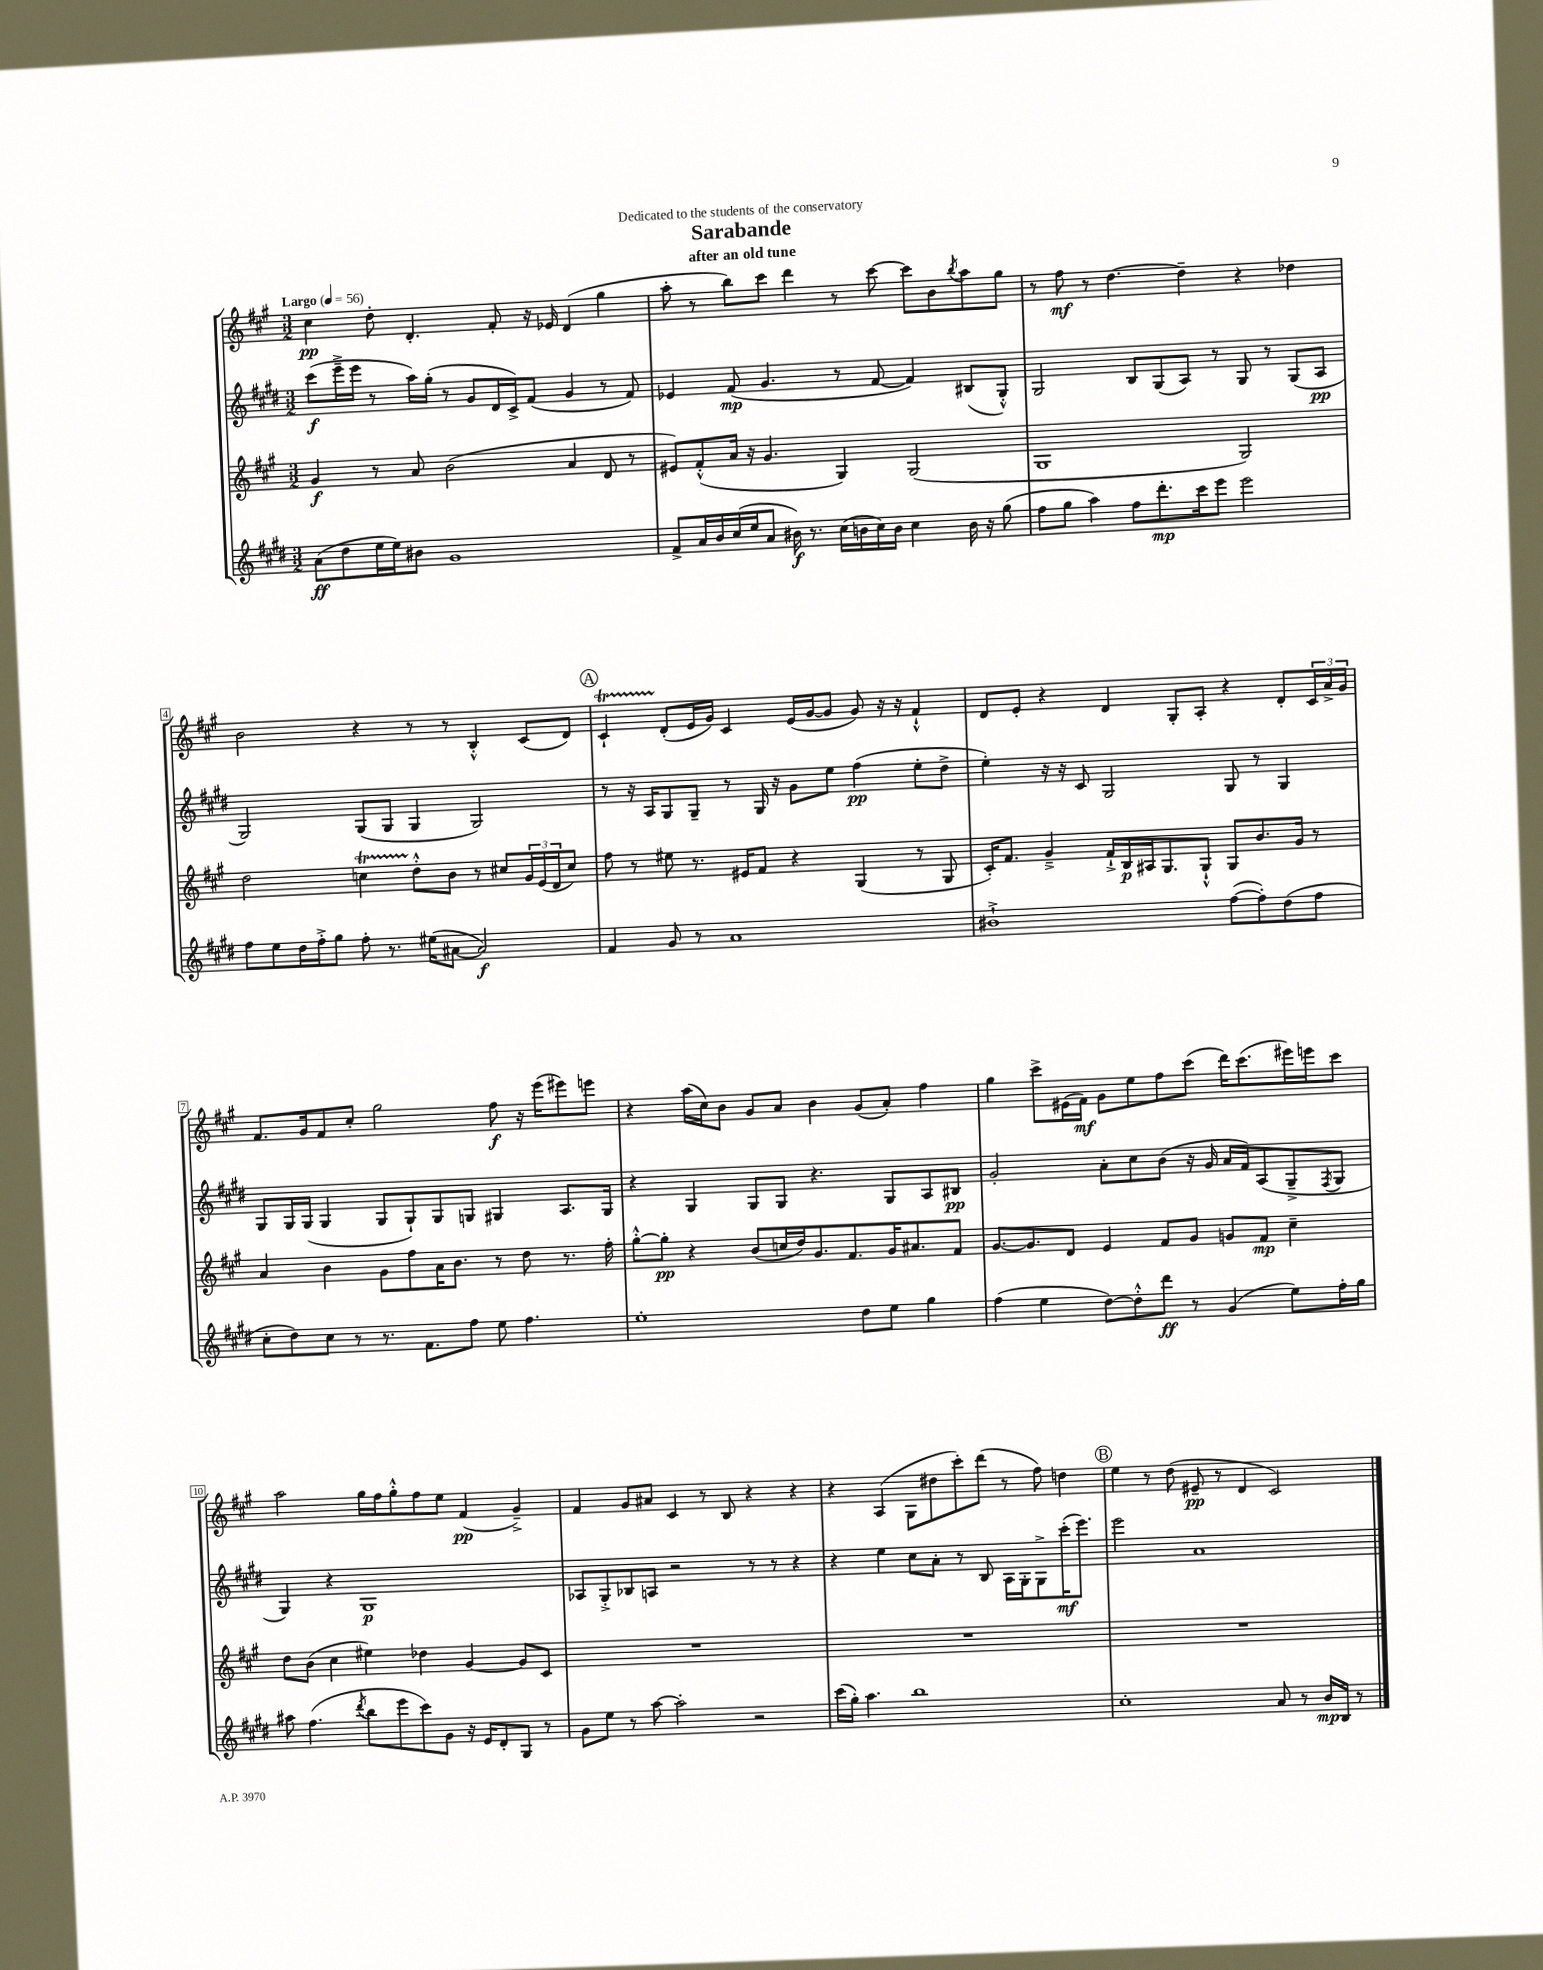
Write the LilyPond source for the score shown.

\header { title = "Sarabande" subtitle = "after an old tune" dedication = "Dedicated to the students of the conservatory" }
<<
\new StaffGroup <<
\new Staff = "s0" {
    \clef treble \key a \major \numericTimeSignature \time 3/2 \tempo "Largo" 4 = 56
    cis''4\pp d''8-. d'4.-. fis'8-. r16 ees'16 d'4( gis''4 |
    a''8-. r8 b''8) cis'''8 d'''4 r8 cis'''8~ cis'''8 b'8 \acciaccatura { b''8 } a''8 gis''8 |
    r8 fis''8\mf r8 d''4.~ d''4-- r4 des''4 |
    b'2 r4 r8 r8 b4-.-^ cis'8( d'8) |
    \mark \markup { \circle "A" } cis'4-!\startTrillSpan d'8-.\stopTrillSpan( e'16 gis'16) cis'4 e'16( gis'16~ gis'8 gis'8) r16 r16 fis'4-!-^ |
    d'8 e'8-. r4 d'4 gis8-. a8-. r4 d'8-. \tuplet 3/2 { cis'16 a'16-> gis'16 } |
    fis'8. gis'16 fis'8 cis''8-. gis''2 fis''8\f r16 e'''16( eis'''8) e'''8 |
    r4 a''16( cis''16) b'8 gis'8 a'8 b'4 gis'8( a'8-.) fis''4 |
    gis''4 cis'''8-> eis'16( fis'16\mf) gis'8 e''8 fis''8 cis'''8( d'''16) cis'''8.( eis'''16) e'''16 cis'''8 |
    a''2 gis''16 fis''16 gis''8-.-^ fis''8 e''8 fis'4\pp( gis'4--->) |
    fis'4 gis'8 ais'8 cis'4 r8 b8 r4 r4 |
    r4 a4( gis8 dis''8 cis'''8-.) d'''8( r8 fis''8) d''4 |
    \mark \markup { \circle "B" } e''4 r8 d''8( eis'8--\pp r8 d'4 cis'2) \bar "|." |
}
\new Staff = "s1" {
    \clef treble \key e \major \numericTimeSignature \time 3/2
    cis'''8\f( e'''16---> e'''16 r8 a''16) gis''16-.( r8 gis'8 dis'16 cis'16->) fis'8( gis'4 r8 fis'8) |
    ees'4 fis'8\mp( gis'4. r8 fis'8~ fis'4) bis8( gis8-.-^) |
    gis2 b8 gis8( a8) r8 gis8 r8 gis8( a8\pp |
    gis2) gis8( gis8 gis4 gis2) |
    \mark \markup { \circle "A" } r8 r16 a16 gis8 gis8-- r8 gis16 r16 gis'8 e''8 fis''4\pp( e''8-. dis''8-> |
    e''4-.) r16 r16 cis'8 gis2 gis8 r8 gis4 |
    gis8 gis16 gis16( gis4 gis8 gis8-!) gis8 g8 gis4 a8. gis16 |
    r4 gis4 gis8 gis8 r4. gis8 a8 bis8\pp |
    gis'2-. a'8-. cis''8 b'8( r16 gis'16 a'16 fis'16) a8( gis8---> \acciaccatura { fis8 } gis8 |
    gis4) r4 gis1\p |
    aes8 gis8-.-> bes8 a8 r2 r8 r8 r4 |
    r4 e''4 cis''8 a'8-. r8 b8 a16 gis16-. gis8-> cis'''16-.\mf( e'''8.) |
    \mark \markup { \circle "B" } e'''2 a'1 \bar "|." |
}
\new Staff = "s2" {
    \clef treble \key a \major \numericTimeSignature \time 3/2
    gis'4\f r8 a'8 b'2( a'4 d'8 r8 |
    eis'8) fis'8-.-^( a'16 r16 gis'4. gis4) gis2( |
    gis1 gis2) |
    d''2 c''4\startTrillSpan d''8-.-^\stopTrillSpan b'8 r8 cis''8 \tuplet 3/2 { gis'16 e'16( d'16 } cis''8) |
    \mark \markup { \circle "A" } fis''8 r8 eis''8 r8. eis'16 fis'8 r4 gis4( r8 gis8 |
    cis'16-.) fis'8. gis'4---> fis'16-!-> b16\p ais16 gis8. gis8-!-^ gis8 b'8. gis'16 r8 |
    a'4 b'4 gis'8 fis''8 a'16 b'8. r8 d''8 r8. fis''16-. |
    gis''8~-.-^ gis''8-.\pp r4 b'8( c''16 d''16) gis'8. fis'8. gis'16 ais'8. fis'8 |
    gis'8.~ gis'8. d'8 e'4 fis'8 gis'8 g'8 fis'8\mp cis''4-- |
    d''8 b'8( cis''4 eis''4) des''4 gis'4~ gis'8 cis'8 |
    R1. |
    R1. |
    \mark \markup { \circle "B" } R1. \bar "|." |
}
\new Staff = "s3" {
    \clef treble \key e \major \numericTimeSignature \time 3/2
    a'8\ff( dis''8 e''16 e''16) bis'8 gis'1 |
    fis'8-> a'16 b'16 cis''16( e''16 a'8 bis'16\f) r8. cis''16( b'16 cis''16) b'16 cis''4 b'16 r16 gis''8( |
    fis''8 gis''8 a''4) fis''8 dis'''8.-.\mp cis'''16 e'''8 e'''2 |
    fis''8 e''8 dis''16 fis''16-.-> gis''8 fis''8-. r8. eis''16( ais'8~ ais'2\f) |
    \mark \markup { \circle "A" } fis'4 gis'8 r8 a'1 |
    bis'1-!-> fis''8~( fis''8-.) dis''8( fis''8 |
    cis''8-. dis''8) cis''8 r8 r8. fis'8. fis''8 e''8 fis''4. |
    e''1-. dis''8 e''8 gis''4 |
    fis''4( e''4 dis''8~) dis''8-.-^ dis'''8\ff r8 gis'4( e''8) fis''16-. gis''16 |
    ais''8 fis''4.( \acciaccatura { dis'''8 } b''8 e'''8 cis'''8) gis'8 r16 e'16 dis'8-. gis8 r8 |
    gis'8 e''8 r8 a''8~ a''2-. r2 |
    cis'''16( gis''16-.) a''4. b''1 |
    \mark \markup { \circle "B" } cis''1-. a'8 r8 b'16\mp b16 r8 \bar "|." |
}
>>
>>
\layout { \context { \Score \override BarNumber.stencil = #(make-stencil-boxer 0.1 0.3 ly:text-interface::print) } }
